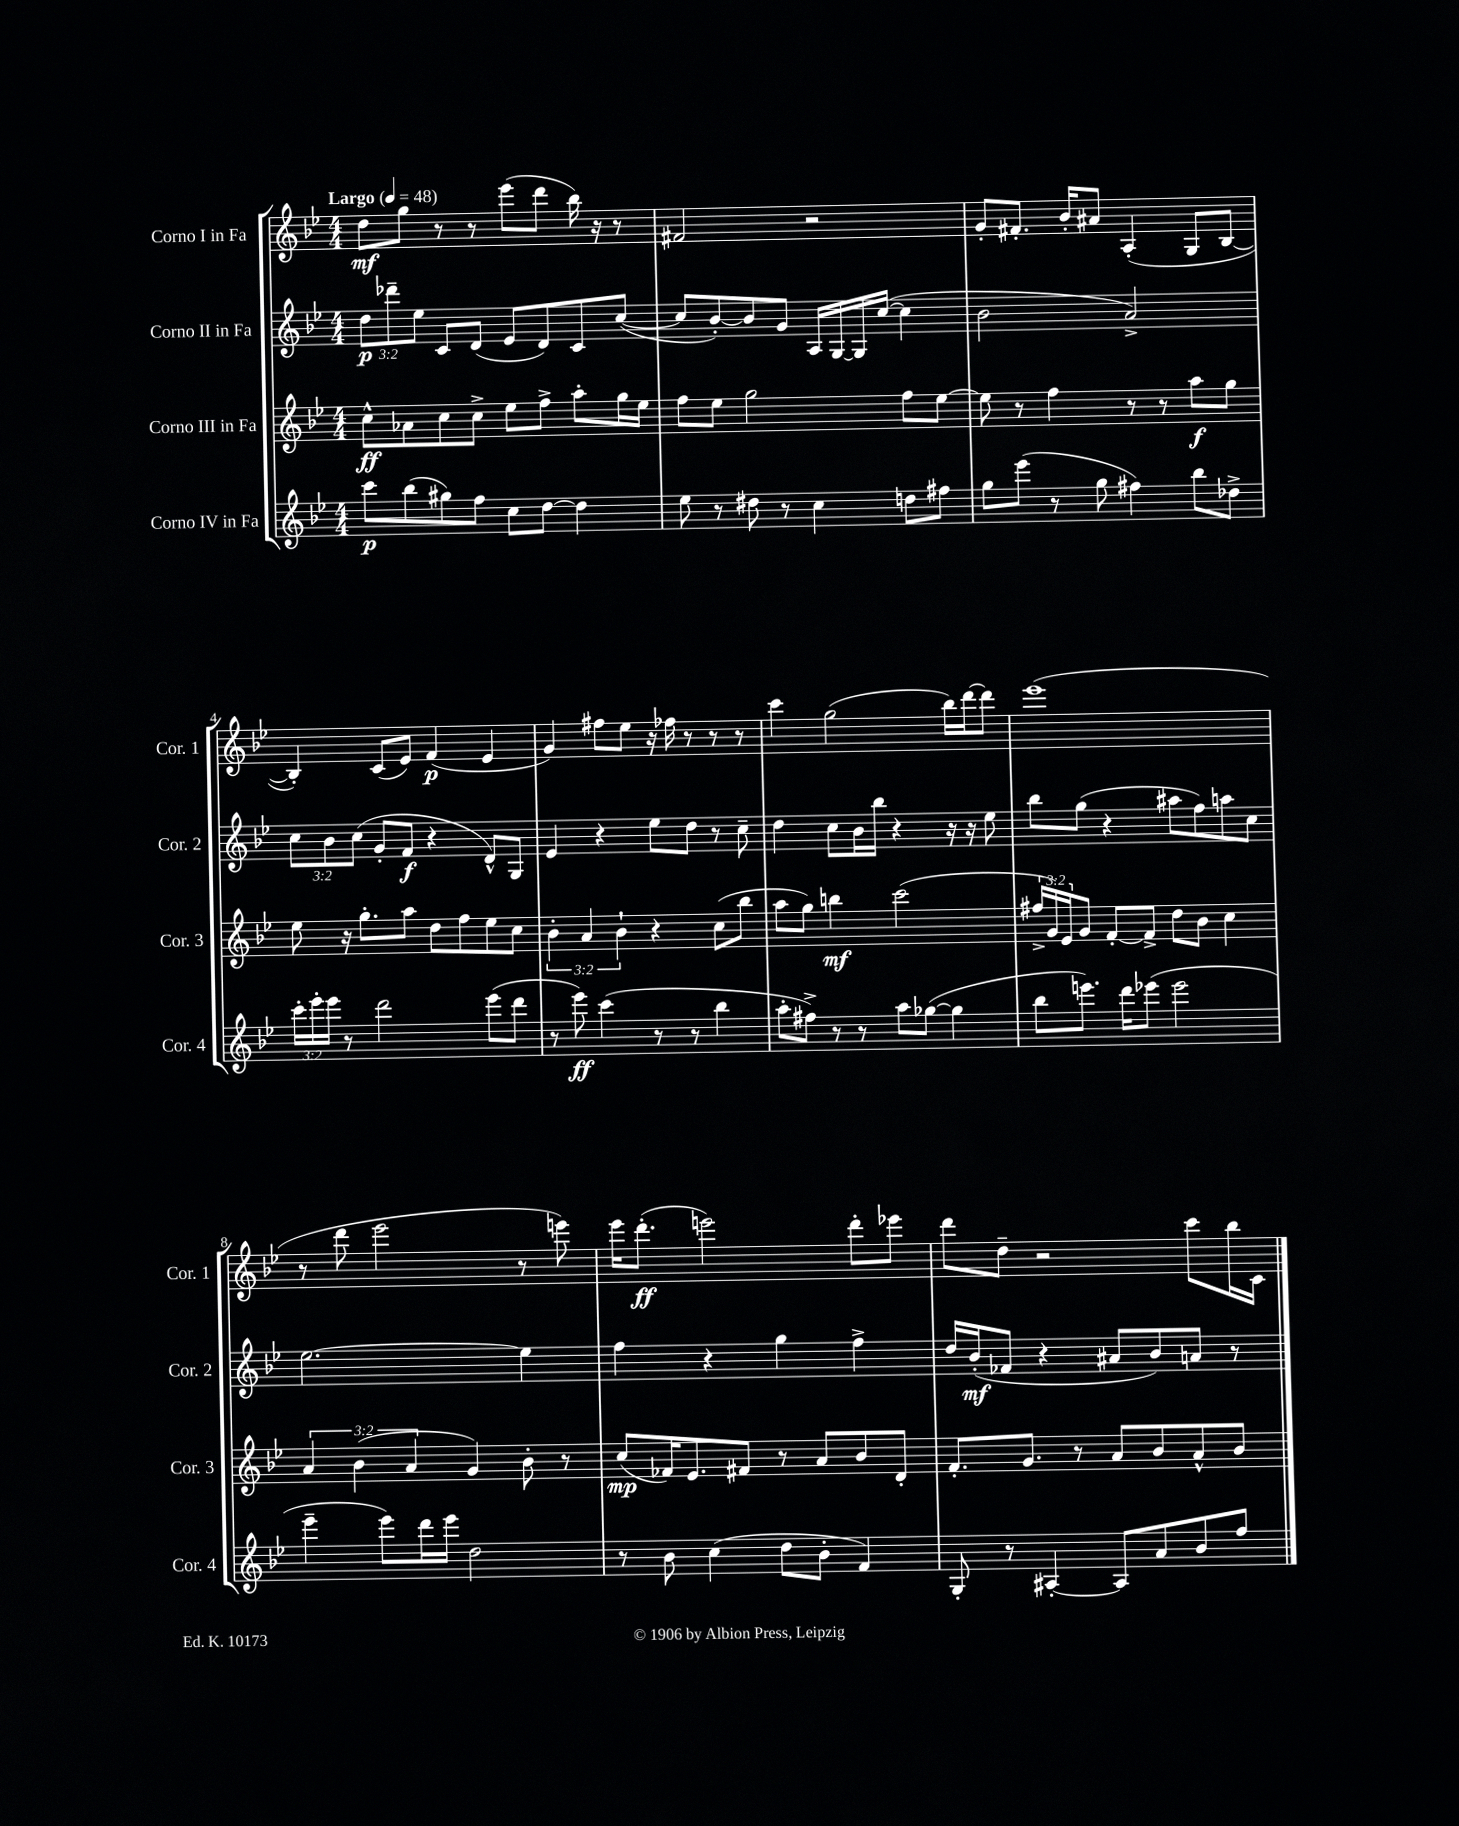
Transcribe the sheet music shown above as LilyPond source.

<<
\new StaffGroup <<
\new Staff = "s0" \with { instrumentName = "Corno I in Fa" shortInstrumentName = "Cor. 1" } {
    \clef treble \key bes \major \numericTimeSignature \time 4/4 \tempo "Largo" 4 = 48
    d''8\mf g''8 r8 r8 ees'''8( d'''8 bes''16) r16 r8 |
    fis'2 r2 |
    g'8-. fis'8.-. bes'16-. ais'8 a4-.( g8 bes8~ |
    bes4-.) c'8( ees'8) f'4\p( ees'4 |
    g'4) fis''8 ees''8 r16 fes''16 r8 r8 r8 |
    c'''4 g''2( bes''16) d'''16~ d'''8 |
    ees'''1( |
    r8 d'''8 ees'''2 r8 e'''8) |
    ees'''16 d'''8.-.\ff( e'''2) d'''8-. ees'''8 |
    d'''8 d''8-- r2 c'''8 bes''16 c'16 \bar "|." |
}
\new Staff = "s1" \with { instrumentName = "Corno II in Fa" shortInstrumentName = "Cor. 2" } {
    \clef treble \key bes \major \numericTimeSignature \time 4/4 \override Staff.TupletNumber.text = #tuplet-number::calc-fraction-text
    \tuplet 3/2 { d''8\p des'''8-- ees''8 } c'8 d'8( ees'8 d'8) c'8 c''8~( |
    c''8 bes'8~-.) bes'8 g'8 a16 g16~ g16 c''16~( c''4 |
    bes'2 a'2->) |
    \tuplet 3/2 { c''8 bes'8 c''8( } g'8-. f'8\f r4 d'8-^) g8 |
    ees'4 r4 ees''8 d''8 r8 c''8-- |
    d''4 c''8 bes'16 bes''16 r4 r16 r16 ees''8 |
    bes''8 g''8( r4 ais''8 f''8) a''8 c''8 |
    ees''2.~ ees''4 |
    f''4 r4 g''4 f''4-> |
    d''16 bes'16-.\mf( fes'8 r4 ais'8 bes'8) a'8 r8 \bar "|." |
}
\new Staff = "s2" \with { instrumentName = "Corno III in Fa" shortInstrumentName = "Cor. 3" } {
    \clef treble \key bes \major \numericTimeSignature \time 4/4 \override Staff.TupletNumber.text = #tuplet-number::calc-fraction-text
    c''8-^\ff aes'8 c''8 c''8-> ees''8 f''8-> a''8-. g''16 ees''16 |
    f''8 ees''8 g''2 f''8 ees''8~ |
    ees''8 r8 f''4 r8 r8 a''8\f g''8 |
    ees''8 r16 g''8.-. a''8 d''8 f''8 ees''8 c''8 |
    \tuplet 3/2 { bes'4-. a'4 bes'4-! } r4 c''8( bes''8 |
    a''8 g''8) b''4\mf c'''2( |
    \tuplet 3/2 { fis''16-> g'16) ees'16 } g'8 f'8~-. f'8-> d''8 bes'8 c''4 |
    \tuplet 3/2 { a'4 bes'4( a'4 } g'4) bes'8-. r8 |
    c''8\mp( fes'16) ees'8. fis'8 r8 a'8 bes'8 d'8-. |
    f'8.-. g'8. r8 a'8 bes'8 a'8-^ bes'8 \bar "|." |
}
\new Staff = "s3" \with { instrumentName = "Corno IV in Fa" shortInstrumentName = "Cor. 4" } {
    \clef treble \key bes \major \numericTimeSignature \time 4/4 \override Staff.TupletNumber.text = #tuplet-number::calc-fraction-text
    c'''8\p bes''8( gis''8) f''8 c''8 d''8~ d''4 |
    ees''8 r8 dis''8 r8 c''4 d''8 fis''8 |
    g''8 ees'''8( r8 g''8 fis''4) bes''8 des''8-> |
    \tuplet 3/2 { c'''16-. ees'''16-. ees'''16 } r8 d'''2 ees'''8( d'''8 |
    r8 ees'''8\ff) c'''4( r8 r8 bes''4 |
    a''8-. fis''8->) r8 r8 a''8 ges''8~( ges''4 |
    bes''8 e'''8.) d'''16 ees'''8( ees'''2 |
    ees'''4-- ees'''8) d'''16 ees'''16 d''2 |
    r8 bes'8 c''4( d''8 bes'8-. f'4) |
    g8-. r8 ais4~-. ais8 a'8 bes'8 f''8 \bar "|." |
}
>>
>>
